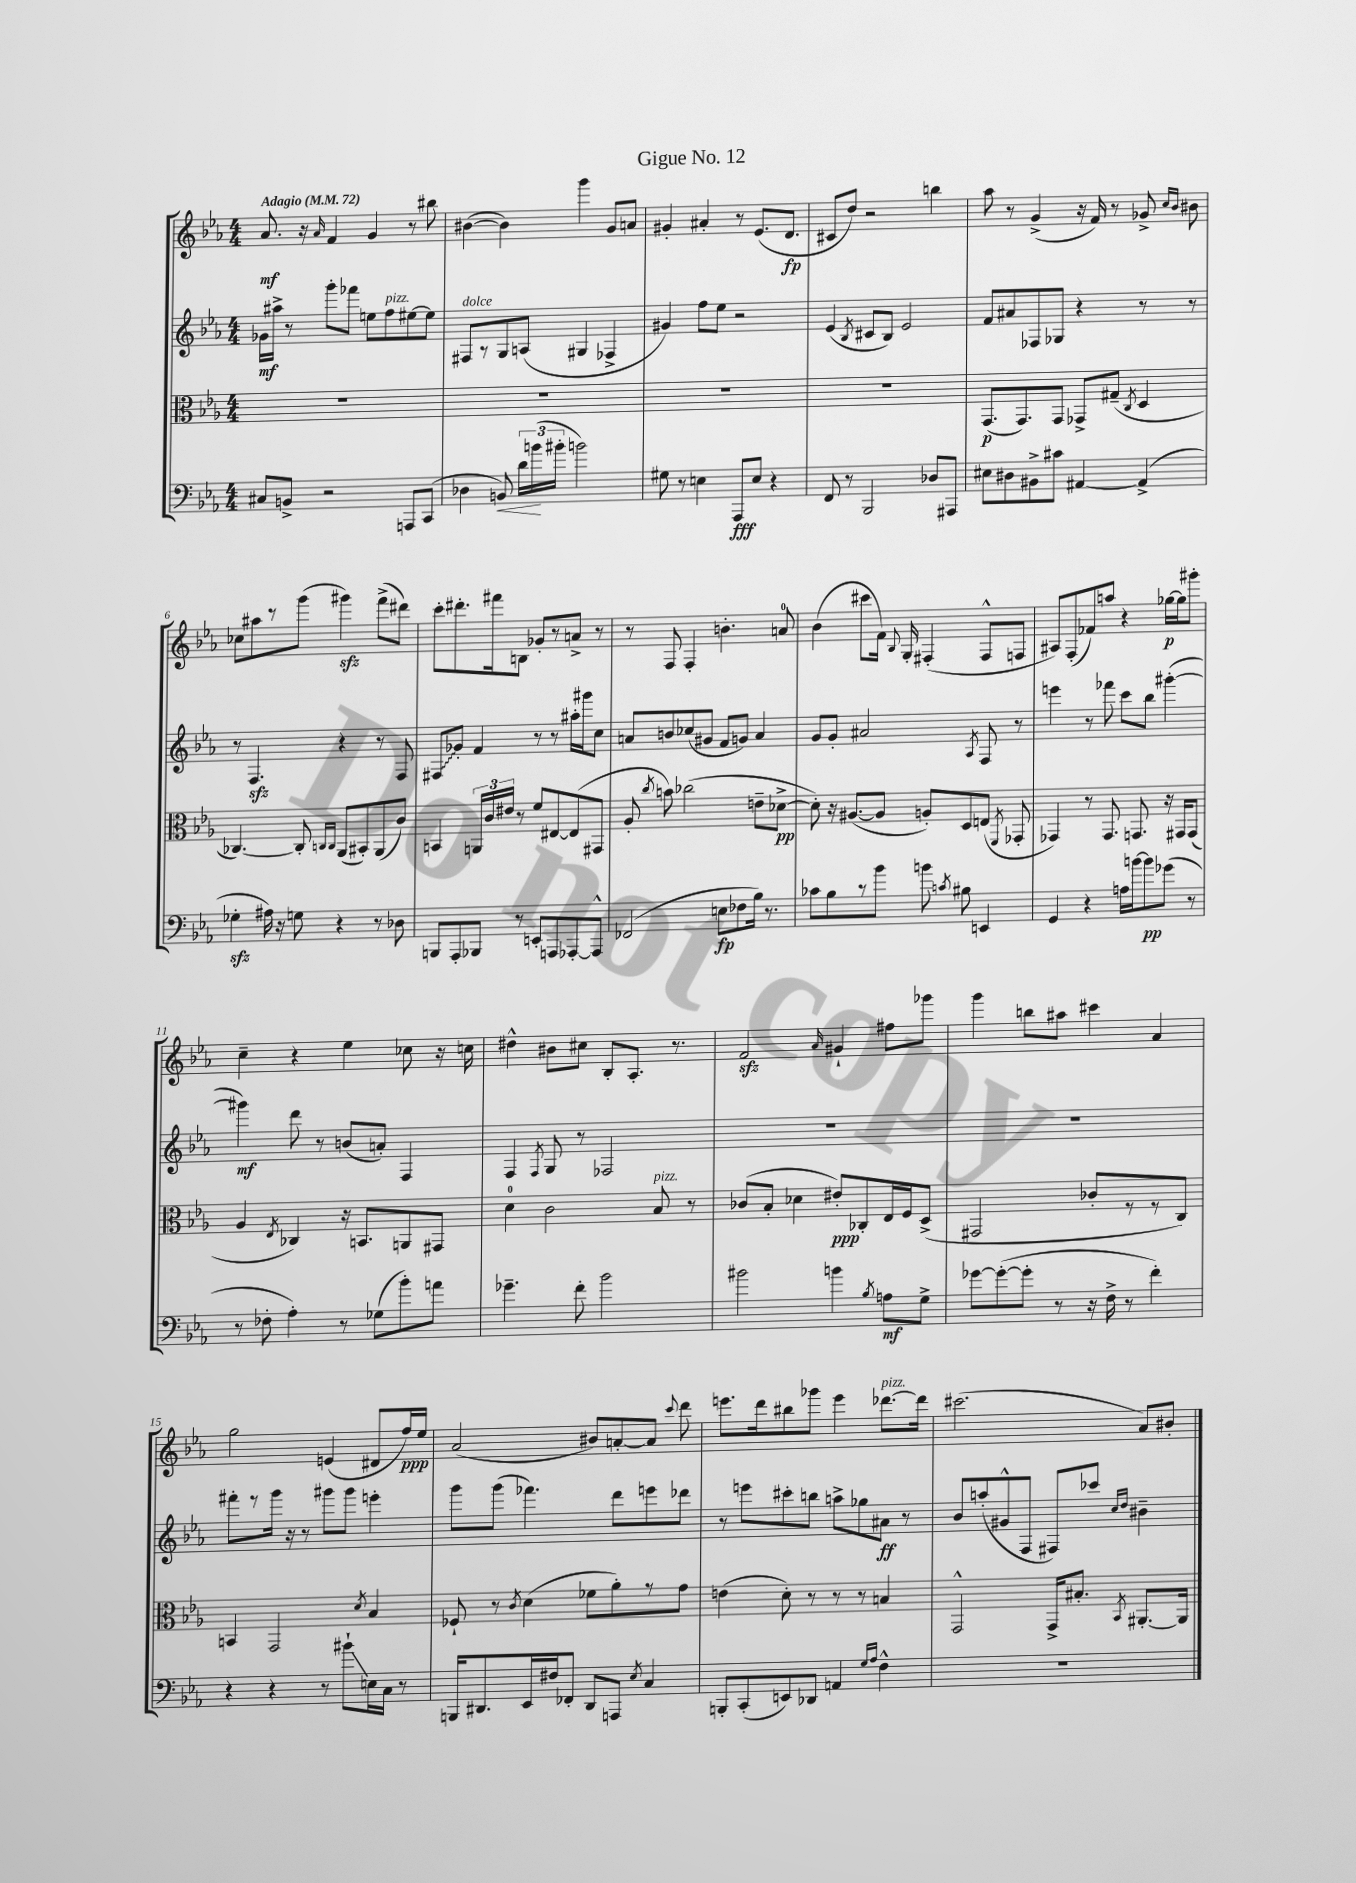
\header { title = "Gigue No. 12" }
<<
\new StaffGroup <<
\new Staff = "s0" {
    \clef treble \key ees \major \numericTimeSignature \time 4/4 \tempo "Adagio" 4 = 72
    \autoBeamOff aes'8.\mf r16 \grace { aes'16 } f'4 g'4 r8 bis''8 |
    bis'4~( bis'4) g'''4 g'8[ a'8] |
    gis'4-. ais'4-. r8 ees'8.[( d'8.]\fp |
    cis'8[ d''8]) r2 b''4 |
    aes''8 r8 g'4->( r16 f'16) r8 ges'8-> \grace { c''16[ bes'16] } bis'8 |
    ces''8[ ais''8 r8 g'''8]( gis'''4\sfz) f'''8[->( dis'''8]) |
    c'''8[-. dis'''8.-. fis'''16 b8] ges'8[-. r8 a'8]-> r8 |
    r8 f8 f4-. b'4.-. a'8-0 |
    bes'4( cis'''8[ f'16]) \appoggiatura { bes8 } g16-. fis4-.( fis8[-^ f8] |
    ais8[) f8-.( fes'8) a''8] r4 ges''16[~\p ges''16 gis'''8]-. |
    c''4-- r4 ees''4 ces''8 r16 c''16 |
    dis''4-^ bis'8[ cis''8] bes8[-. aes8.]-. r8. |
    f'2\sfz \grace { aes'16 } gis'4-! fis''8[ ges'''8] |
    g'''4 b''8[ ais''8] cis'''4 aes'4 |
    g''2 e'4( dis'8[ f''16\ppp) ees''16] |
    aes'2( bis'8[) a'8~-. a'8] \appoggiatura { c'''8 } d'''8 |
    e'''8.[ d'''16 bis''8 ges'''8] e'''4 des'''8.[~^\markup { \italic "pizz." } des'''16] |
    cis'''2.( aes'8[) bis'8]-. \bar "|." |
}
\new Staff = "s1" {
    \clef treble \key ees \major \numericTimeSignature \time 4/4
    \autoBeamOff ges'16[\mf ais''16]-> r8 g'''8[-. fes'''8] e''8[ f''8^\markup { \italic "pizz." } eis''8~ eis''8] |
    fis8[^\markup { \italic "dolce" } r8 g8 a8]( gis4 fes4-> |
    gis'4) f''8[ ees''8] r2 |
    ees'4( \acciaccatura { bes8 } cis'8[ bes8]) ees'2 |
    f'8[ ais'8 fes8 ges8] r4 r8 r8 |
    r8 f4.\sfz r4 r8 f8 |
    \once \override Glissando.style = #'zigzag fis8[\glissando ges'8]-. f'4 r8 r8 ais''16[-. gis'''16 c''8] |
    a'8[ b'8 ces''8( gis'8] f'8[ g'8]) a'4 |
    g'8[ g'8]-. ais'2 \acciaccatura { aes8 } f8 r8 |
    e'''4 r8 fes'''8 c'''8[ bes''8] gis'''4~-.( |
    gis'''4\mf) d'''8 r8 b'8[( a'8]-.) f4 |
    f4 \acciaccatura { f8 } g8 r8 fes2 |
    R1 |
    R1 |
    fis'''8[-. r8 g'''16] r16 r8 gis'''8[ gis'''8] e'''4-. |
    g'''8[ g'''8]( fes'''4.) d'''8[ e'''8 des'''8] |
    r8 e'''8[ cis'''8-. b''8] a''8[-> ges''8 ais'8]\ff r8 |
    bes'8[ a''8-.( gis'8-^ f8] fis8[) ces'''8] \grace { c''16[ d''16] } bis'4-- \bar "|." |
}
\new Staff = "s2" {
    \clef alto \key ees \major \numericTimeSignature \time 4/4
    \autoBeamOff R1 |
    R1 |
    R1 |
    R1 |
    g,8.[\p( g,8.) g,8] ges,8[-> gis8]--( \acciaccatura { c8 } d4 |
    ces4.~) ces8-. \grace { c16[ c16] } aes,8[( bis,8-.) aes,8( c'8]) |
    b,4 \tuplet 3/2 { a,16[ c'16 eis'16] } r8 f'8[ eis8~ eis8( gis,8] |
    aes8-. \acciaccatura { c''8 } b'8) ces''2( e'8[-- des'8]~->\pp |
    des'8-.) r16 ais8.[~( ais8] a8[-.) d8 e8]( \acciaccatura { f,8 } ges,8-. |
    ges,4) r8 ges,8. g,8. r16 gis,16[ gis,8]( |
    aes4 \acciaccatura { ees8 } ces4) r16 b,8.[ a,8 gis,8] |
    d'4-0 c'2 bes8^\markup { \italic "pizz." } r8 |
    ces'8[( bes8]-. des'4 eis'8[-.\ppp) ces8-. ees16 f16 d8]->( |
    gis,2 ces'8[-. r8 r8 c8]) |
    b,4 g,2 \acciaccatura { d'8 } bes4 |
    fes8-! r8 \acciaccatura { c'8 } d'4( fes'8[ aes'8-.) r8 g'8] |
    e'4( d'8-.) r8 r8 r8 b4 |
    g,2-^ g,16[-> bis8.]-. \acciaccatura { bes,8 } ais,8.[~-. ais,16] \bar "|." |
}
\new Staff = "s3" {
    \clef bass \key ees \major \numericTimeSignature \time 4/4
    \autoBeamOff cis8[ b,8]-> r2 a,,8[ c,8]( |
    des4 b,8\<) \tuplet 3/2 { d'16[ b'16\!( bis'16]-. } b'2) |
    gis8 r8 e4 aes,,8[\fff e8] r4 |
    f,8 r8 bes,,2 des8[ ais,,8] |
    eis8[ dis8 bis,8-> cis'8] ais,4~ ais,4->( |
    ges4-.\sfz ais16) r16 g8 r4 r8 des8 |
    b,,8[ aes,,8-. bes,,8] r8 e,8[-. a,,8 aes,,8~-. aes,,8]-^ |
    fes,2( e8[\fp fes8 bes16]) r8. |
    ces'8[ bes8 r8 bes'8] b'8 \acciaccatura { c'8 } bis8 e,4 |
    g,4 r4 a16[ b'16~ b'8\pp ges'8]( r8 |
    r8 fes8-. aes4-.) r8 ges8[( bes'8-.) a'8] |
    ges'4.-- f'8-. bes'2 |
    bis'2 b'4 \acciaccatura { bes8 } a8[\mf g8]-> |
    ges'8[~ ges'8~-.( ges'8]-. r8 r16 f16-> r8 f'4-.) |
    r4 r4 r8 bis'8[-!\glissando e16 c16] r8 |
    b,,16[ dis,8. ees,16 fis16 fes,8]-. dis,8[ a,,8] \acciaccatura { ees8 } c4 |
    b,,8[-. c,8-.( e,8) des,8] a,4 \grace { g16[ aes16] } f4-^ |
    R1 \bar "|." |
}
>>
>>
